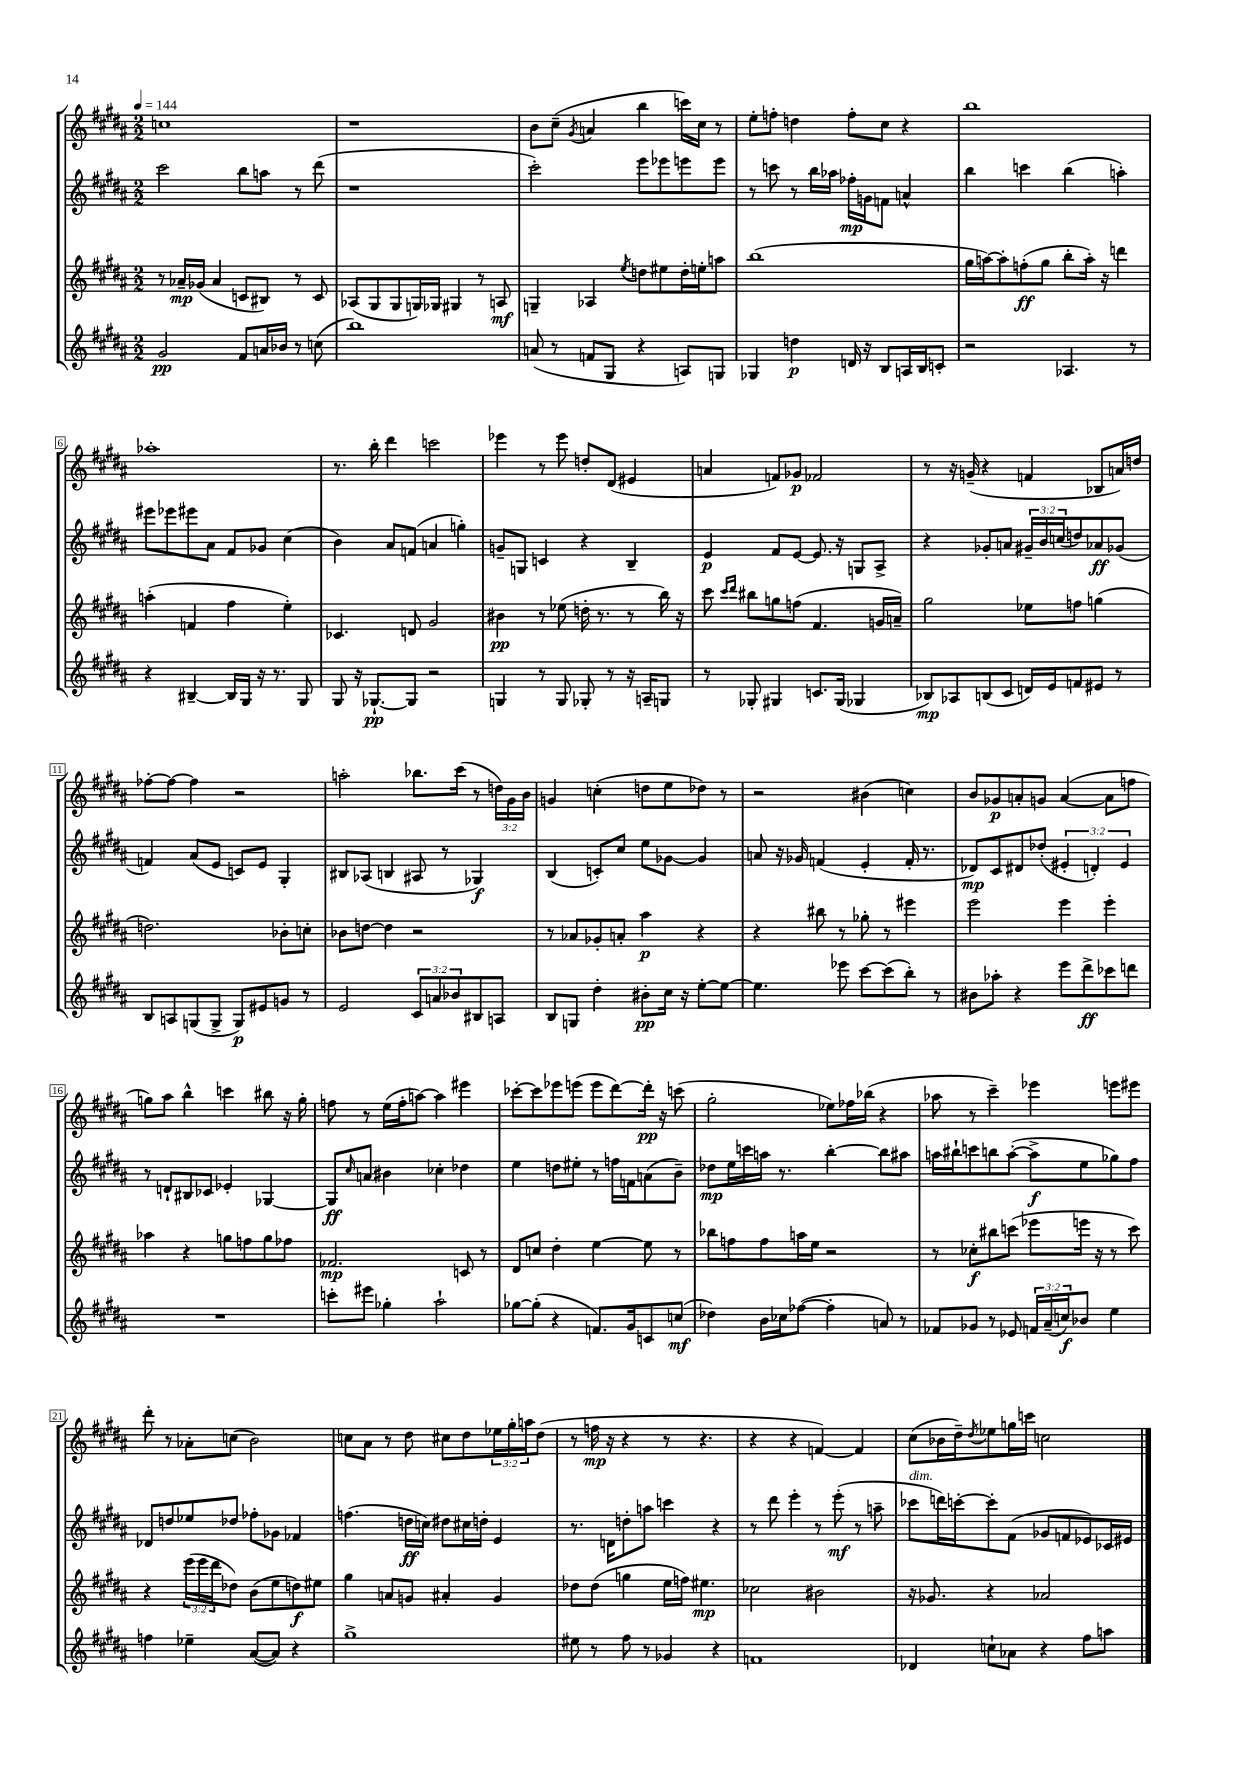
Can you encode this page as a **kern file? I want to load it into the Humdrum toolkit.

**kern	**kern	**kern	**kern
*staff4	*staff3	*staff2	*staff1
*clefG2	*clefG2	*clefG2	*clefG2
*k[f#c#g#d#a#]	*k[f#c#g#d#a#]	*k[f#c#g#d#a#]	*k[f#c#g#d#a#]
*M2/2	*M2/2	*M2/2	*M2/2
*MM144	*MM144	*MM144	*MM144
2g#	8r	2ccc#	1cc
.	16a-~	.	.
.	(16g-	.	.
.	4a-	.	.
8f#	8c	8bb	.
16a	8B#)	8aa	.
16b-	.	.	.
8r	8r	8r	.
(8cc	8c	(8ddd#	.
=	=	=	=
1bb)	(8A-	1r	1r
.	8G#	.	.
.	8G#	.	.
.	16G)	.	.
.	16G-	.	.
.	4G#	.	.
.	8r	.	.
.	8A	.	.
=	=	=	=
(8a	4G~	2ccc#')	8b
8r	.	.	(8cc#~
.	.	.	8qg#
8f	4A-	.	4a
8G#	.	.	.
.	8qee	.	.
4r	8dd	8eee	4bb
.	8ee#	8eee-	.
8A)	16dd'	8eee	16ccc)
.	16ee'	.	16cc#
8G	8aa	8eee	8r
=	=	=	=
4G-	(1bb	8r	8ee'
.	.	8ccc	8ff'
4dd	.	8r	4dd
.	.	16bb	.
.	.	16aa-	.
16d	.	16ff-'	8ff'
16r	.	16g	.
8B	.	8f	8cc#
16A	.	4a^^	4r
16B	.	.	.
8c'	.	.	.
=	=	=	=
2r	16gg#	4bb	1bb
.	[16aa)	.	.
.	8aa']	.	.
.	(8ff'	4ccc	.
.	8gg#	.	.
4.A-	8bb'	(4bb	.
.	16aa')	.	.
.	16r	.	.
.	4ddd	4aa')	.
8r	.	.	.
=	=	=	=
4r	(4aa'	8eee#	1aa-'
.	.	8eee-	.
[4B#~	4f	8eee#	.
.	.	8a#	.
16B#]	4ff#	8f#	.
16G#	.	.	.
16r	.	8g-	.
8.r	.	.	.
.	4ee')	(4cc#	.
8G#	.	.	.
=	=	=	=
8G#	4.c-	4b)	8.r
16r	.	.	.
[8.G-`	.	.	16bb'
.	.	8a#	4ddd#
8G-]	8d	(8f	.
2r	2g#	4a	2ccc
.	.	4gg')	.
=	=	=	=
4G	4b#	8g~	4eee-
.	.	8G	.
8r	8r	4c	8r
8G	(8ee-	.	8eee-
8G-'	16dd'	4r	8dd'
.	8.r	.	.
8r	.	.	(8d#
16r	8r	4B~	4e#
16A~	.	.	.
8G	16bb)	.	.
.	16r	.	.
=	=	=	=
8r	8ccc#	4e	4a
.	16qqccc#	.	.
.	16qqddd#	.	.
8G-'	8bb#	.	.
4G#	8gg	8f#	8f)
.	(8ff	[8e	8g-
8.c	4.f#	8.e]	2f-
(16G#	.	16r	.
4G-	.	8G	.
.	16g	8A#^	.
.	16a~)	.	.
=	=	=	=
8B-)	2gg#	4r	8r
8A-	.	.	16r
.	.	.	(16g~
(8B	.	8g-'	4r
8c#	.	8a	.
16d)	8ee-	24g#~	4f
.	.	24b	.
16e	.	.	.
.	.	(24cc	.
8f	8ff	8dd)	.
8e#	(4gg	8a-	8B-
8r	.	(8g-	16a)
.	.	.	16dd
=	=	=	=
8B	2.dd)	4f)	[8ff-'
8A	.	.	8ff-_
(8G	.	(8a#	4ff-]
8G^	.	8e	.
8G)	.	8c)	2r
8e#	.	8e	.
8g	8b-'	4G#'	.
8r	8cc'	.	.
=	=	=	=
2e	8b-	8B#	2aa'
.	[8dd	(8A-	.
.	4dd]	4B	.
12c#	2r	8A#	8.bb-
12a	.	.	.
.	.	8r	.
12b-	.	.	.
.	.	.	(16ccc#
8B#	.	4G-)	8r
8A	.	.	24dd)
.	.	.	24g#
.	.	.	24b
=	=	=	=
8B	8r	(4B	4g
8G	8a-	.	.
4dd#'	8g-'	8c')	(4cc'
.	8a'	8cc#	.
8b#'	4aa#	8ee	8dd
16cc#	.	[8g-	8ee
16r	.	.	.
[8ee'	4r	4g-]	8dd-)
8ee_	.	.	8r
=	=	=	=
4.ee]	4r	8a	2r
.	.	16r	.
.	.	16g-	.
.	8bb#	(4f	.
8eee-	8r	.	.
[8ccc#	8gg-'	4e'	(4b#
(8ccc#]	8r	.	.
8bb')	4eee#	16f'	4cc)
.	.	8.r	.
8r	.	.	.
=	=	=	=
8b#	2eee	8d-)	8b
8aa-'	.	8c#	8g-
4r	.	8d#	8a'
.	.	(8dd-'	8g
8eee	4eee	6e#'	([4a
8ddd#^	.	.	.
.	.	6d')	.
8ccc-	4eee'	.	8a]
.	.	6e#	.
8ddd	.	.	8ff
=	=	=	=
1r	4aa-	8r	8gg)
.	.	8d`	8aa#
.	4r	8B#	4bb^^
.	.	8c-	.
.	8gg	4e-'	4ccc
.	8ff	.	.
.	8gg	[4G-	8bb#
.	8ff-	.	16r
.	.	.	16gg'
=	=	=	=
8ccc'	2.f-	8G-]	8ff
.	.	16qqcc#	.
8eee#	.	8a	8r
4gg-'	.	4b#	(16ee
.	.	.	16ff'
.	.	.	[8aa)
2aa#`	.	4cc-'	4aa]
.	8c	4dd-	4eee#
.	8r	.	.
=	=	=	=
[8gg-	8d#	4ee	[8ccc-'
(8gg-']	8cc	.	8ccc-]
4r	4dd#'	8dd	8eee-
.	.	8ee#'	(8eee
8.f)	[4ee	8r	8eee
.	.	16ff	[8ddd#)
16g#	.	16f	.
8c	8ee]	(8a	16ddd#']
.	.	.	16r
(8cc	8r	8b~)	(8ccc
=	=	=	=
4dd-)	8bb-	8dd-	2gg#'
.	8ff	16ee	.
.	.	16ccc	.
16b	8ff	16aa	.
16cc-	.	8.r	.
([8ff-	16aa	.	.
.	16ee	.	.
4ff-']	2r	[4bb'	8ee-)
.	.	.	16ff-
.	.	.	(16bb-
8a)	.	8bb]	4r
8r	.	8aa#	.
=	=	=	=
8f-	8r	16aa	8aa-
.	.	16bb#`	.
8g-	8cc-'	8ccc	8r
8r	8bb#	8bb	4ccc#~)
8e-	(8ccc	([8aa'	.
24f	8eee-	8aa^]	4eee-
(24a#~	.	.	.
24cc)	.	.	.
8b-	16eee	8ee	.
.	16r	.	.
4ee	8r	8gg-)	8eee
.	8ccc)	8ff#	8eee#
=	=	=	=
4ff	4r	8d-	8ddd#'
.	.	8dd	8r
4ee-~	(24eee	8ee-	8a-'
.	24eee	.	.
.	24ddd#	.	.
.	8dd-)	8dd-	(8cc
([8a#	(8b	8ff-'	2b)
8a#])	8ee	8g-	.
4r	8dd)	4f-	.
.	8ee#	.	.
=	=	=	=
1gg#^	4gg#	(4.ff	8cc
.	.	.	8a#
.	8a	.	8r
.	8g	16dd	8dd#
.	.	16cc)	.
.	4a#'	8dd#	8cc#
.	.	16cc#	8dd#
.	.	16dd'	.
.	4g	4e	24ee-
.	.	.	24gg#'
.	.	.	24aa
.	.	.	(8dd#
=	=	=	=
8ee#	8dd-	8.r	8r
8r	(8dd-	.	16ff
.	.	16d	16r
8ff#	4gg	8dd'	4r
8r	.	8aa	.
4g-	16ee	4ccc	8r
.	16ff)	.	.
.	4.ee#	.	4.r
4r	.	4r	.
=	=	=	=
1f	2cc-	8r	4r
.	.	8ddd#	.
.	.	4eee'	4r
.	2b#	8r	[4f)
.	.	(8eee'	.
.	.	8r	4f]
.	.	8aa~	.
=	=	=	=
4d-	16r	8ccc-	(8cc#
.	8.g-	.	.
.	.	16ddd)	16b-
.	.	[16ccc'	16dd#~)
.	.	.	8qdd#
8cc`	4r	8ccc']	8ee-
8a-	.	(8f#	16gg
.	.	.	16ccc
4r	2a-	8g-	2cc
.	.	8f	.
8ff#	.	8e-)	.
8aa	.	16c-	.
.	.	16e#	.
==	==	==	==
*-	*-	*-	*-
